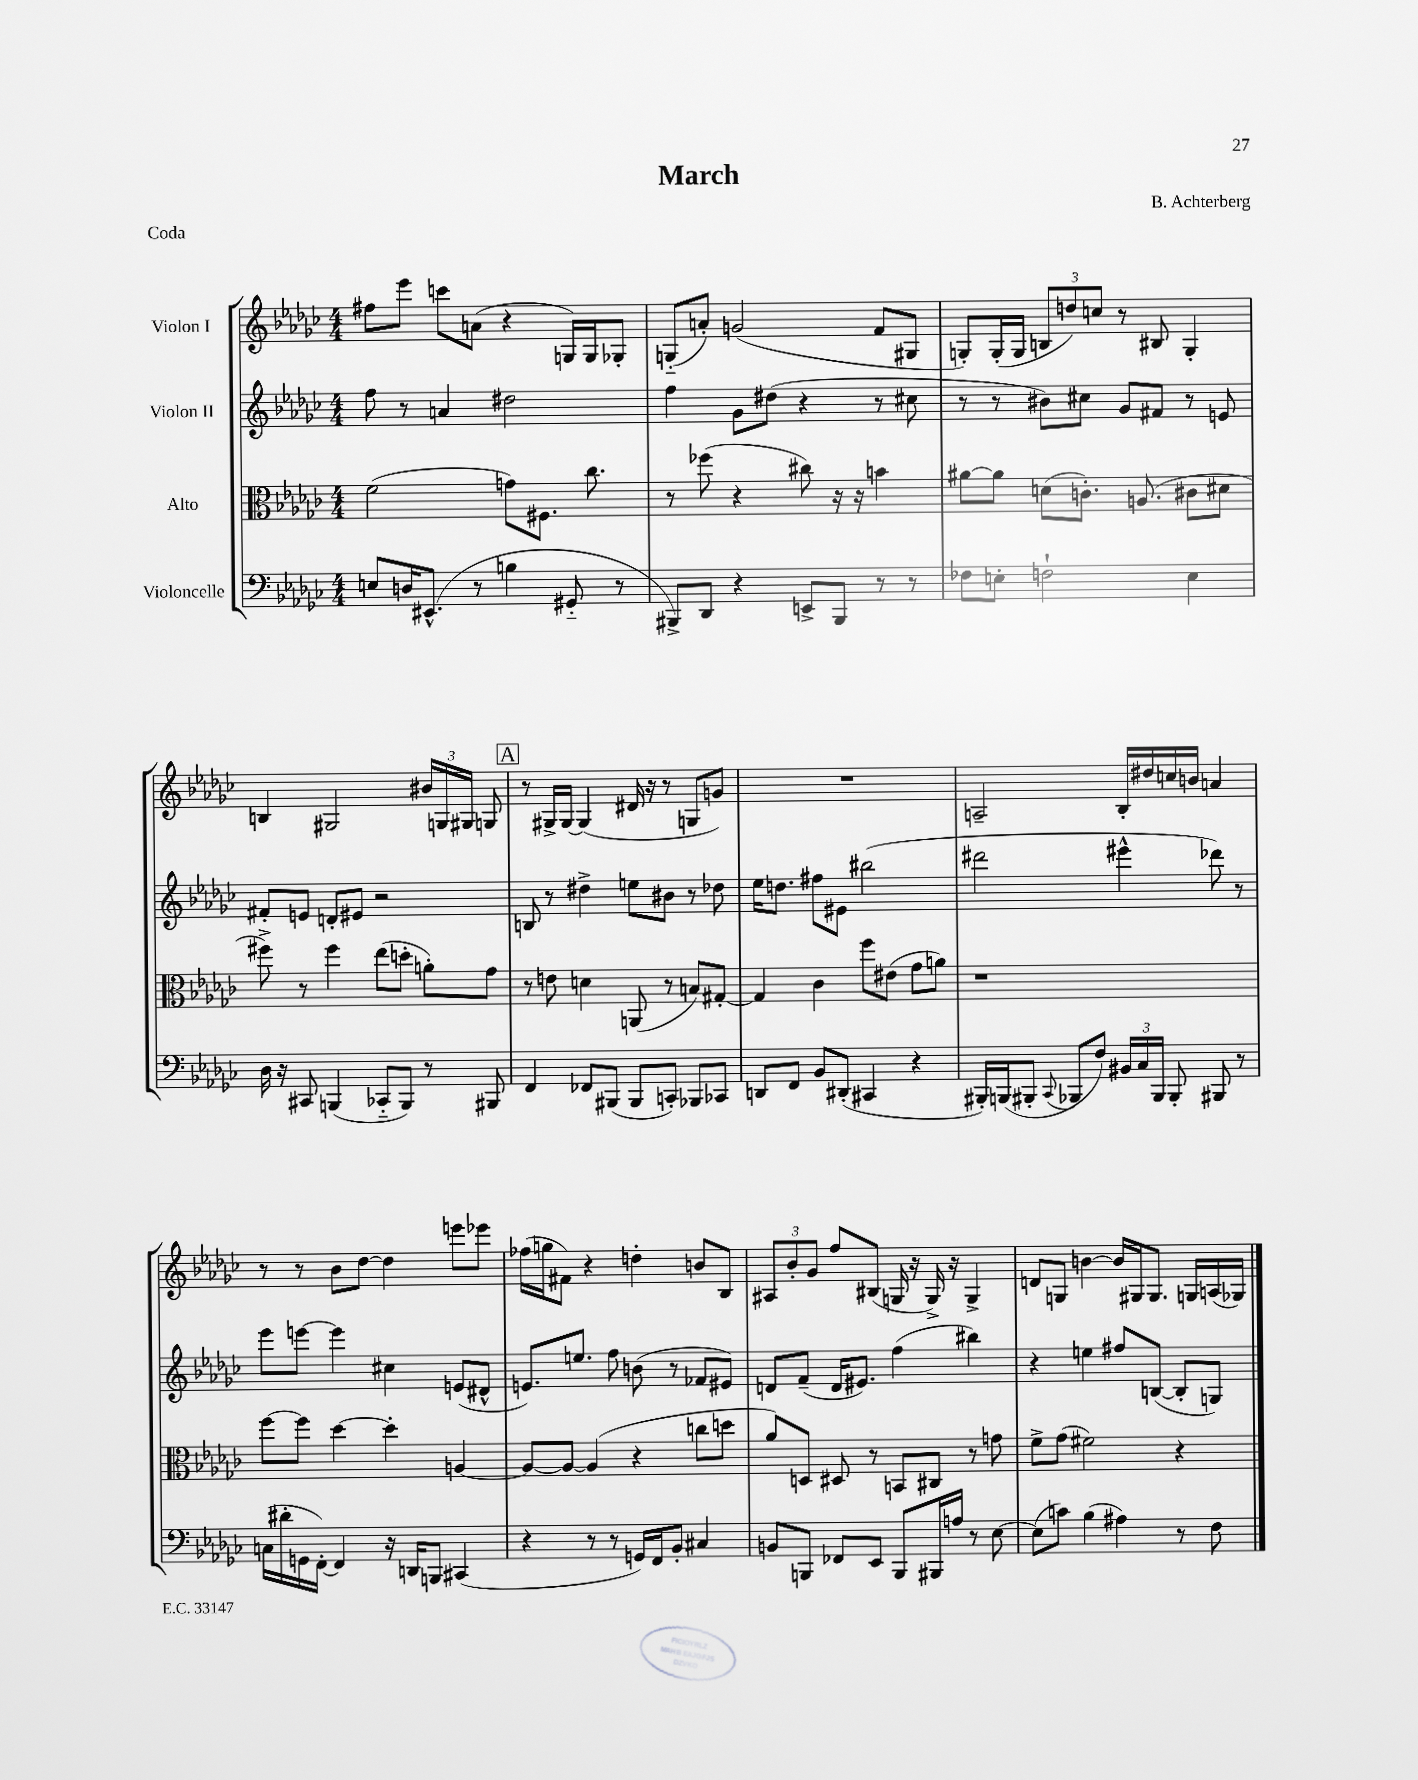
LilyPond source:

\header { title = "March" composer = "B. Achterberg" piece = "Coda" }
<<
\new StaffGroup <<
\new Staff = "s0" \with { instrumentName = "Violon I" } {
    \clef treble \key ges \major \numericTimeSignature \time 4/4
    \autoBeamOff fis''8[ ees'''8] c'''8[ a'8]( r4 g16[) g16 ges8]-. |
    g8[-_( a'8]-.) g'2( f'8[ gis8] |
    g8[-.) g16-.( g16] \tuplet 3/2 { b8[ d''8) c''8] } r8 bis8 g4-. |
    b4 gis2 \tuplet 3/2 { bis'16[ g16 gis16] } g8 |
    \mark \markup { \box "A" } r8 gis16[-> gis16]~ gis4( dis'16 r16 r8 g8[ g'8]) |
    R1 |
    a2-- bes16[-. dis''16 c''16 b'16] a'4 |
    r8 r8 bes'8[ des''8]~ des''4 e'''8[ ees'''8] |
    fes''16[( g''16 fis'8]) r4 d''4-. b'8[ bes8] |
    \tuplet 3/2 { ais8[ bes'8-. ges'8] } f''8[ bis8]( g16 r16 g16->) r16 g4-> |
    d'8[ g8] b'4~ b'16[ gis16 gis8.] g16[ a16( ges16]) \bar "|." |
}
\new Staff = "s1" \with { instrumentName = "Violon II" } {
    \clef treble \key ges \major \numericTimeSignature \time 4/4
    \autoBeamOff f''8 r8 a'4 dis''2 |
    f''4 ges'8[ dis''8]( r4 r8 cis''8 |
    r8 r8 bis'8[) cis''8] ges'8[ fis'8] r8 e'8 |
    fis'8[-. e'8] d'8[-. eis'8] r2 |
    \mark \markup { \box "A" } b8 r8 dis''4-> e''8[ bis'8] r8 des''8 |
    ees''16[ d''8.] fis''8[ eis'8] bis''2( |
    dis'''2 eis'''4-^ des'''8) r8 |
    ees'''8[ e'''8]~ e'''4 cis''4 e'8[( dis'8]-^ |
    e'8.[) e''8.] f''8 b'8( r8 fes'8[ eis'8]) |
    d'8[ f'8]--( d'16[ eis'8.]) f''4( bis''4) |
    r4 e''4 fis''8[ b8]~( b8[-. g8]) \bar "|." |
}
\new Staff = "s2" \with { instrumentName = "Alto" } {
    \clef alto \key ges \major \numericTimeSignature \time 4/4
    \autoBeamOff f'2( g'8[) fis8.] ces''8. |
    r8 fes''8( r4 cis''8) r16 r16 b'4 |
    ais'8[~ ais'8] d'8[( c'8.]-.) a8.( cis'8[ dis'8] |
    fis''8->) r8 fis''4 ees''8[( d''8]-. a'8[-.) ges'8] |
    \mark \markup { \box "A" } r8 e'8 d'4 a,8( r8 b8[) gis8]~-. |
    gis4 ces'4 f''8[ eis'8]( ges'8[ a'8]) |
    r1 |
    f''8[~ f''8] des''4~ des''4-. a4~ |
    a8[~ a8]~ a4( r4 c''8[ d''8] |
    aes'8[) d8] dis8 r8 b,8[ cis8] r8 g'8 |
    f'8[-> ges'8]( fis'2) r4 \bar "|." |
}
\new Staff = "s3" \with { instrumentName = "Violoncelle" } {
    \clef bass \key ges \major \numericTimeSignature \time 4/4
    \autoBeamOff e8[ d16 eis,8.]-^( r8 b4 gis,8-_ r8 |
    bis,,8[->) des,8] r4 e,8[-> bis,,8] r8 r8 |
    fes8[ e8]-. f2-! e4 |
    des16 r16 cis,8 b,,4( ces,8[-_ b,,8]) r8 bis,,8 |
    \mark \markup { \box "A" } f,4 fes,8[ bis,,8]( bis,,8[ c,8]-.) bes,,8[ ces,8] |
    d,8[ f,8] bes,8[ dis,8]-.( cis,4 r4 |
    bis,,16[-.) b,,16( bis,,8]-. \appoggiatura { ces,8 } bes,,8[ f8]) \tuplet 3/2 { bis,16[ ces16 bes,,16] } bes,,8-. bis,,8 r8 |
    c16[( dis'16-. g,16 f,16]~-.) f,4 r16 d,16[ b,,8] cis,4( |
    r4 r8 r8 g,16[) f,16 bes,8]-. cis4 |
    b,8[ b,,8] fes,8[ ees,8] b,,8[ bis,,16 a16] r8 ees8~ |
    ees8[( c'8]) bes4( ais4) r8 f8 \bar "|." |
}
>>
>>
\layout { \context { \Score \remove "Bar_number_engraver" } }
